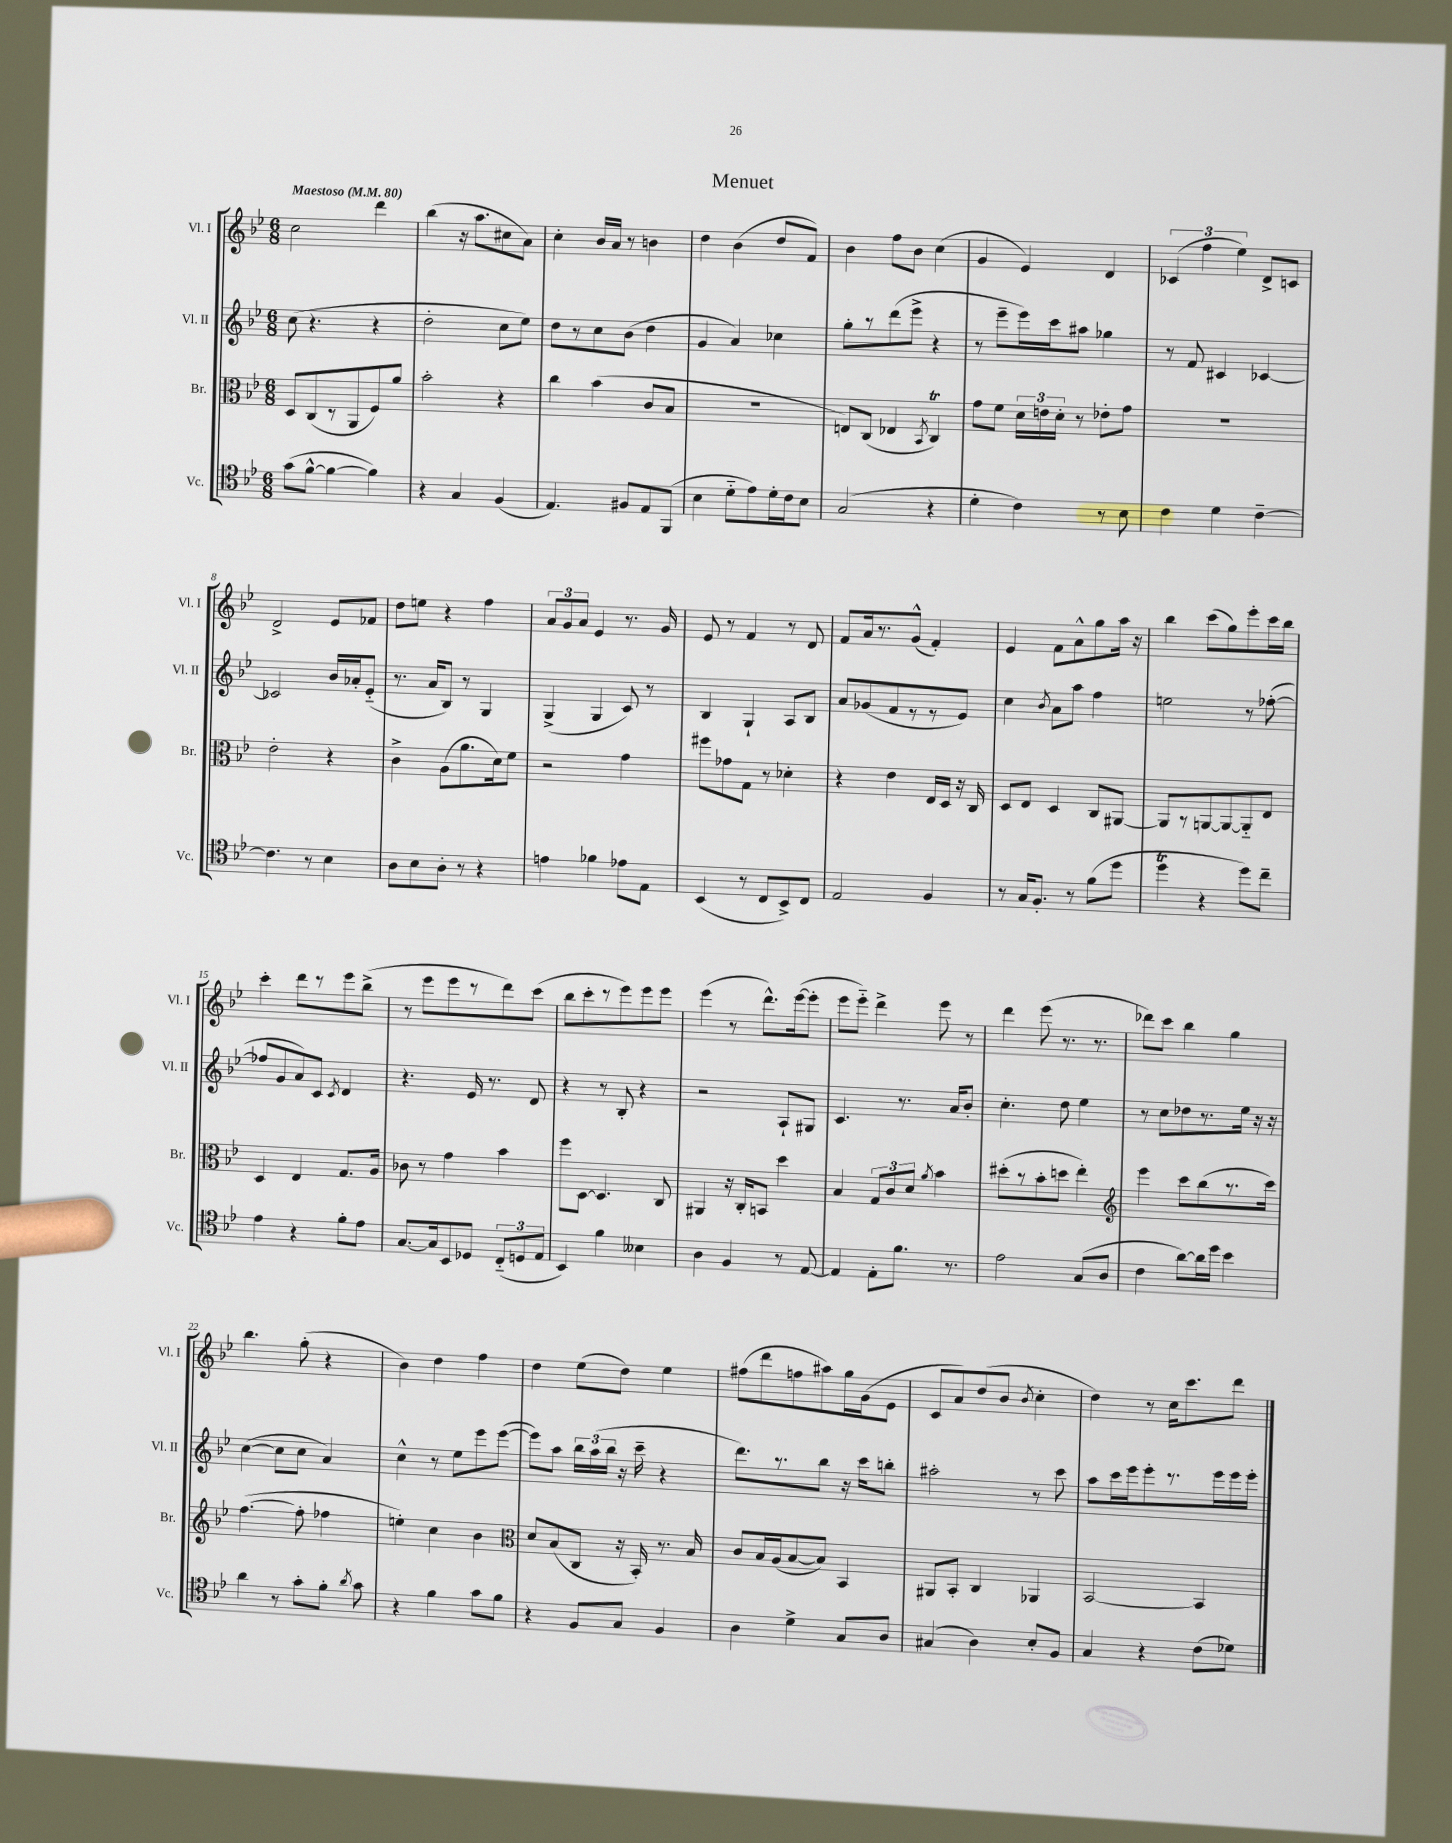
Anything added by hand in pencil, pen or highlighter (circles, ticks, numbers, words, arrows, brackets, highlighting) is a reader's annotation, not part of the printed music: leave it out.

**kern	**kern	**kern	**kern
*staff4	*staff3	*staff2	*staff1
*clefC4	*clefC3	*clefG2	*clefG2
*k[b-e-]	*k[b-e-]	*k[b-e-]	*k[b-e-]
*M6/8	*M6/8	*M6/8	*M6/8
*MM80	*MM80	*MM80	*MM80
(8g\L	8D/L	(8cc\	2cc\
[8f^^\J	(8C/	4.r	.
4f\_	8r	.	.
.	8AA/	.	.
4f\])	8F/)	4r	4ddd\
.	8a/J	.	.
=	=	=	=
4r	2b-'\	2dd'\	(4bb-\
4G/	.	.	16r
.	.	.	8.aa\L
(4F/	4r	8cc\L	8cc#\
.	.	8ee-\J)	8a\J)
=	=	=	=
4.E-/)	4cc\	8dd\L	4cc'\
.	.	8r	.
.	(4b-\	8cc\	16b-/LL
.	.	.	16a/JJ
8F#/L	.	(8b-\J	8r
8E-/	8c/L	4dd\	4b\
(8FF/J	8B-/J	.	.
=	=	=	=
4B-\	2.r	4g/	4dd\
8d'~\L	.	4a/)	(4b-\
8e-\)	.	.	.
16d'\L	.	4cc-\	8dd/L
16c\J	.	.	.
8B-\J	.	.	8f/J)
=	=	=	=
(2G/	8E/L)	8gg'\L	4b-\
.	(8C/J	8r	.
.	4E-/	(8ddd\	8ff\L
.	.	8eee-^\J	8b-\J
.	8qBB-/	.	.
4r	4C/)	4r	(4cc\
=	=	=	=
4d'\	8g\L	8r	4g/
.	8f\J	8eee-~\L	.
4c\)	24d\LL	16eee-\L)	4e-/)
.	24e\	.	.
.	.	16ccc\J	.
.	24d'\JJ	.	.
.	8r	8aa#\J	.
8r	8e-'\L	4gg-\	4d/
8B-\	8g\J	.	.
=	=	=	=
4c\	2.r	8r	(6c-/
.	.	8f/	.
.	.	.	6ff\
4d\	.	4c#/	.
.	.	.	6ee-\)
[4c~\	.	[4c-/	8d^/L
.	.	.	8c/J
=	=	=	=
4.c\]	2e-'\	2c-/]	2d^/
8r	.	.	.
4B-\	4r	16b-/LL	8e-/L
.	.	16a-'/J	.
.	.	(8e-'~/J	8f-/J
=	=	=	=
8A\L	4c^\	8.r	8dd\L
8B-\	.	.	8ee\J
.	.	16a/LK	.
8A'\J	(8A\L	8B-/J)	4r
8r	8.a\	8r	.
4r	.	4G/	4ff\
.	16d\k)	.	.
.	8f\J	.	.
=	=	=	=
4e\	2r	(4G^/	12a/L
.	.	.	12g/
.	.	.	12a/J
4f-\	.	4G/	4e-/
8e-\L	4g\	8c/)	8.r
8E-\J	.	8r	.
.	.	.	16g/
=	=	=	=
(4BB-/	8ff#\L	4B-/	8e-/
.	8g-\	.	8r
8r	8G\J	4G`/	4f/
8C/L	8r	.	.
8BB-^/)	4d-'\	8A/L	8r
8C/J	.	8B-/J	8d/
=	=	=	=
2E-/	4r	8a/L	8f/L
.	.	(8g-/	16a/k
.	.	.	8.r
.	4e-\	8f/	.
.	.	8r	(8g^^/J
4F/	16E-/LL	8r	4f'/)
.	16D/JJ	.	.
.	16r	8e-/J)	.
.	16C/	.	.
=	=	=	=
8r	8D/L	4cc\	4e-/
16G/LK	8E-/J	.	.
8.F'/J	.	.	.
.	.	8qb-/	.
.	4D/	8a\L	8f\L
8r	.	8aa\J	8a^^\
(8f\L	8C/L	4ff\	8gg\
8dd\J	[8AA#/J	.	16aa\Jk
.	.	.	16r
=	=	=	=
4dd\	8AA#/]L	2ee\	4bb-\
.	8r	.	.
4r	[8AA/	.	(8ccc\L
.	8AA/_	.	8gg\)
8dd\L)	8AA'~/]	8r	8eee-'\
8cc~\J	8E-/J	([8ff-'\	16ccc\L
.	.	.	16bb-\JJ
=	=	=	=
4e-\	4D/	8ff-/]L	4ccc'\
.	.	8g/	.
4r	4E-/	8a/)	8ddd\L
.	.	8c/J	8r
.	.	8qc/	.
8f'\L	8.G/L	4d/	8eee-\
8e-\J	.	.	(8bb-^\J
.	16A/Jk	.	.
=	=	=	=
[8.G/L	8c-\	4.r	8r
.	8r	.	8eee-\L
16G/]k	.	.	.
8BB-/	4g\	.	8eee-\
8D-/J	.	16e-/	8r
.	.	8.r	.
(12C'~/L	4b-\	.	8ddd\)
12D/	.	.	.
.	.	8d/	(8ccc\J
12E-/J	.	.	.
=	=	=	=
4BB-/)	8ff\L	4r	8bb-\L
.	[8D\J	.	8ccc'\
4f\	4.D/]	8r	8r
.	.	8B-'/	8eee-\)
4B--\	.	4r	8eee-\
.	8C/	.	8eee-\J
=	=	=	=
4A\	4AA#/	2r	(4eee-\
4F/	16r	.	8r
.	16C'/LK	.	.
.	8BB/J	.	8.ddd^^\L)
8r	4dd\	8A`/L	.
.	.	.	([16eee-\k
[8E-/	.	8G#/J	8eee-'\]J
=	=	=	=
4E-/]	4B-/	4.c/	8eee-\L
.	.	.	8eee-'~\J)
8E-'\L	12G/L	.	4ddd^\
.	12c/	.	.
8.f\J	.	8.r	.
.	12d/J	.	.
.	8qa/	.	.
.	4b-\	.	8eee-\
8.r	.	16a/LK	.
.	.	8b-'/J	8r
=	=	=	=
2e-\	(8dd#'\L	4.cc'\	4ddd\
.	8r	.	.
.	8b-'\	.	(8eee-\
.	8dd\J	8dd\	8.r
(8G/L	4ee-'\)	4ee-\	.
.	.	.	8.r
8A/J	.	.	.
=	=	=	=
*	*clefG2	*	*
4c\	4eee-\	8r	8ddd-\L)
.	.	8cc\L	8ccc\J
[8a\L)	8ccc\L	8dd-\	4bb-\
16a\]L	(8bb-\	8.r	.
16dd\JJ	.	.	.
4b-\	8.r	.	4gg\
.	.	16ee-\Jk	.
.	.	16r	.
.	16ccc\Jk)	16r	.
=	=	=	=
4a\	([4.ff\	([4cc\	4.bb-\
8r	.	8cc\]L	.
8g'\L	8ff'\]	8cc\J	(8gg'\
8f'\J	4ff-\	4a/)	4r
8qa/	.	.	.
8g\	.	.	.
=	=	=	=
4r	4ee'\)	4cc^^\	4b-\)
4f\	4cc\	8r	4dd\
.	.	8ee-\L	.
8g\L	4b-\	8eee-\	4ff\
8f\J	.	([8eee-\J	.
=	=	=	=
*	*clefC3	*	*
4r	8d/L	8eee-\]L)	4dd\
.	(8B-/	8aa\J	.
8F/L	8C/J	24bb-\LL	(8ee-\L
.	.	(24aa\	.
.	.	24bb-\JJ	.
8G/J	16r	16r	8dd\J)
.	16BB-'/)	16ccc~\	.
4F/	8.r	4r	4ee-\
.	16B-/	.	.
=	=	=	=
4A\	8c/L	8.ddd\L)	(8ff#\L
.	16B-/L	.	8ddd\
.	(16A/J	8.r	.
4d^\	[8B-/	.	8ff\
.	8B-/]J)	8bb-\J	8aa#\)
8G/L	4BB-/	16r	16gg\L
.	.	16ccc\LK	(16g\J
8A/J	.	8bb'\J	8e-\J
=	=	=	=
(4G#/	8AA#/L	2aa#'\	8c/L
.	8BB-'/J	.	8a/)
4A\)	4C/	.	(8dd/
.	.	.	8b-/J
.	.	.	8qb-/
8B-'/L	4AA-/	8r	4cc'\
8F/J	.	8ccc\	.
=	=	=	=
4G/	[2BB-/	8aa\L	4dd\)
.	.	16ccc\L	.
.	.	16eee-\J	.
4r	.	8eee-'\	8r
.	.	8.r	16cc\LK
.	.	.	8.ccc\
(8c\L	4BB-/]	.	.
.	.	16eee-\L	.
8d-\J)	.	16eee-\	8ddd\J
.	.	16eee-'\JJ	.
==	==	==	==
*-	*-	*-	*-
